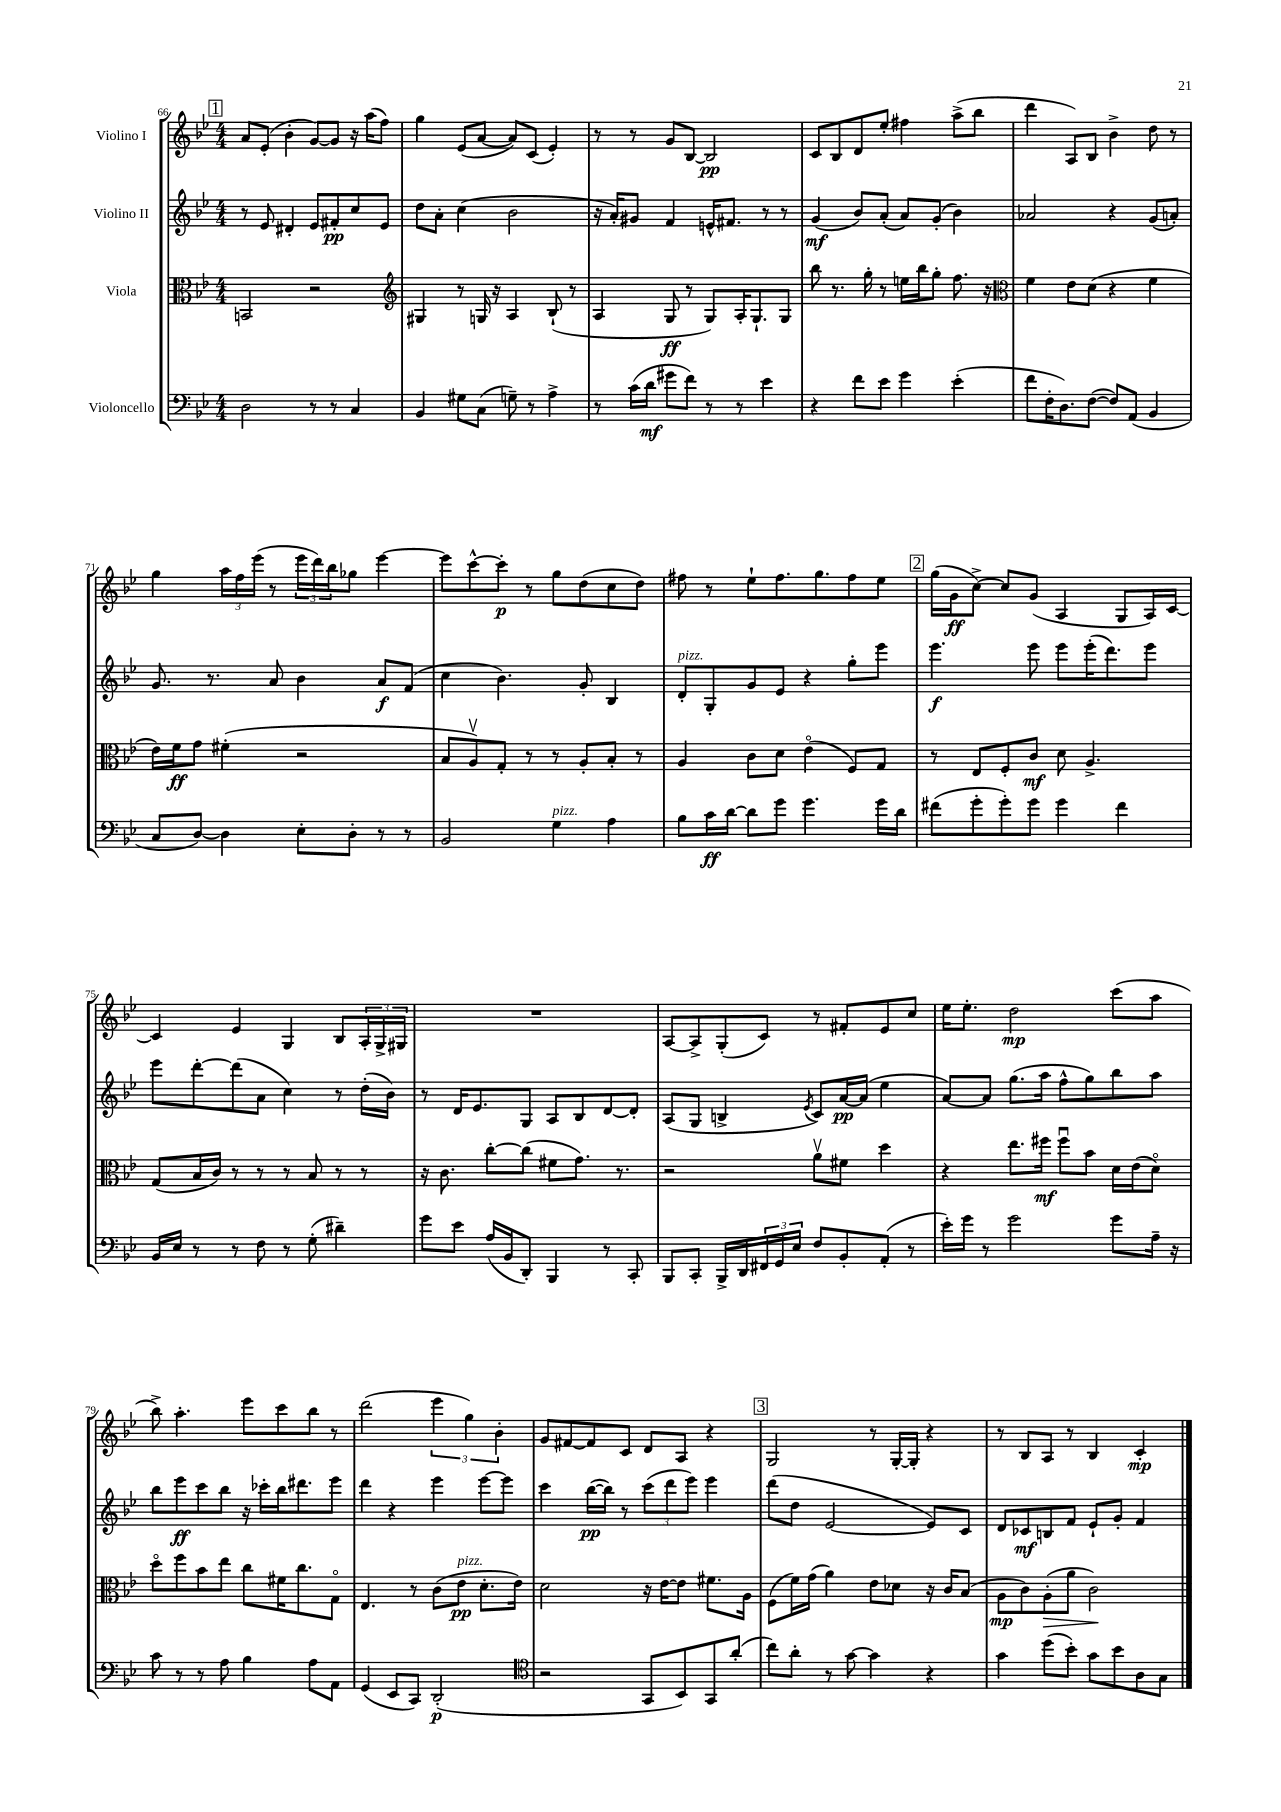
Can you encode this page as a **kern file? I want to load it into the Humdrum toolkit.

**kern	**dynam	**kern	**dynam	**kern	**dynam	**kern	**dynam
*part4	*part4	*part3	*part3	*part2	*part2	*part1	*part1
*staff4	*staff4	*staff3	*staff3	*staff2	*staff2	*staff1	*staff1
*I"Violoncello	*	*I"Viola	*	*I"Violino II	*	*I"Violino I	*
*clefF4	*	*clefC3	*	*clefG2	*	*clefG2	*
*k[b-e-]	*	*k[b-e-]	*	*k[b-e-]	*	*k[b-e-]	*
*M4/4	*	*M4/4	*	*M4/4	*	*M4/4	*
!!LO:REH:place=s1:t=1
=66	=66	=66	=66	=66	=66	=66	=66
2D\	.	2BBn/	.	8r	.	8a/L	.
.	.	.	.	8e-/	.	(8e-'/J	.
.	.	.	.	4d#X'/	.	4b-'\	.
8r	.	2r	.	8e-/L	.	[8g/L)	.
8r	.	.	.	8f#X'/	pp	8g/J]	.
4C/	.	.	.	8cc/	.	16r	.
.	.	.	.	.	.	(16aa\KL	.
.	.	.	.	8e-/J	.	8ff\J)	.
=67	=67	=67	=67	=67	=67	=67	=67
*	*	*clefG2	*	*	*	*	*
4BB-/	.	4G#X/	.	8dd\L	.	4gg\	.
.	.	.	.	8a'\J	.	.	.
8G#X\L	.	8r	.	(4cc\	.	(8e-/L	.
(8C\J	.	16Gn/	.	.	.	[8a/J	.
.	.	16r	.	.	.	.	.
8Gn~\)	.	4A/	.	2b-\	.	8a/L])	.
8r	.	.	.	.	.	(8c/J	.
4A^\	.	(8B-`/	.	.	.	4e-'/)	.
.	.	8r	.	.	.	.	.
=68	=68	=68	=68	=68	=68	=68	=68
8r	.	4A/	.	16r	.	8r	.
.	.	.	.	16a'/KL)	.	.	.
(16c\LL	.	.	.	8g#X/J	.	8r	.
16d\JJ	mf	.	.	.	.	.	.
8g#X\L	.	8G/	ff	4f/	.	8g/L	.
8f\J)	.	8r	.	.	.	[8B-/J	.
8r	.	8G/L)	.	16en^^/KL	.	2B-/]	pp
.	.	.	.	8.f#X/J	.	.	.
8r	.	16A'/K	.	.	.	.	.
.	.	8.G`/	.	.	.	.	.
4e-\	.	.	.	8r	.	.	.
.	.	8G/J	.	8r	.	.	.
=69	=69	=69	=69	=69	=69	=69	=69
4r	.	8bb-\	.	(4g/	mf	8c/L	.
.	.	8.r	.	.	.	8B-/	.
8f\L	.	.	.	8b-/L)	.	8d/	.
.	.	16gg'\	.	.	.	.	.
8e-\J	.	8r	.	(8a'/J	.	8ee-'/J	.
4g\	.	16een\LL	.	8a/L)	.	4ff#X\	.
.	.	16bb-\J	.	.	.	.	.
.	.	8gg'\J	.	(8g'/J	.	.	.
(4e-'\	.	8.ff\	.	4b-\)	.	(8aa^\L	.
.	.	.	.	.	.	8bb-\J	.
.	.	16r	.	.	.	.	.
=70	=70	=70	=70	=70	=70	=70	=70
*	*	*clefC3	*	*	*	*	*
8f\L	.	4f\	.	2a-X/	.	4ddd\	.
16F'\K	.	.	.	.	.	.	.
8.D\)	.	.	.	.	.	.	.
.	.	8e-\L	.	.	.	8A/L)	.
([8F\J	.	(8d\J	.	.	.	8B-/J	.
8F/L])	.	4r	.	4r	.	4b-^\	.
(8AA/J	.	.	.	.	.	.	.
4BB-/	.	4f\	.	(8g/L	.	8dd\	.
.	.	.	.	8an'/J)	.	8r	.
!!LO:LB:g=z
=71	=71	=71	=71	=71	=71	=71	=71
8C/L	.	16e-\LL)	.	8.g/	.	4gg\	.
.	.	16f\J	ff	.	.	.	.
[8D/J)	.	8g\J	.	.	.	.	.
.	.	.	.	8.r	.	.	.
4D\]	.	(4f#X'\	.	.	.	24aa\LL	.
.	.	.	.	.	.	24ff\	.
.	.	.	.	.	.	(24eee-\JJ	.
.	.	.	.	8a/	.	8r	.
8E-'\L	.	2r	.	4b-\	.	24eee-\LL	.
.	.	.	.	.	.	24ddd\)	.
.	.	.	.	.	.	24bb-\J	.
8D'\J	.	.	.	.	.	8gg-X\J	.
8r	.	.	.	8a/L	f	[4eee-\	.
8r	.	.	.	(8f/J	.	.	.
=72	=72	=72	=72	=72	=72	=72	=72
2BB-/	.	8B-/L	.	4cc\	.	8eee-\L]	.
.	.	8Av/)	.	.	.	[8ccc^^\	.
.	.	8G'/J	.	4.b-\)	.	8ccc'\J]	p
.	.	8r	.	.	.	8r	.
!LO:TX:a:i:t=pizz.	!	!	!	!	!	!	!
4G\	.	8r	.	.	.	8gg\L	.
.	.	8A'/L	.	8g'/	.	(8dd\	.
4A\	.	8B-'/J	.	4B-/	.	8cc\	.
.	.	8r	.	.	.	8dd\J)	.
=73	=73	=73	=73	=73	=73	=73	=73
!	!	!	!	!LO:TX:a:i:t=pizz.	!	!	!
8B-\L	.	4A/	.	8d'/L	.	8ff#X\	.
16c\L	ff	.	.	8G'/	.	8r	.
[16d\JJ	.	.	.	.	.	.	.
8d\L]	.	8c\L	.	8g/	.	8ee-`\L	.
8g\J	.	8d\J	.	8e-/J	.	8.ff#\	.
4.g\	.	(4e-\	.	4r	.	.	.
.	.	.	.	.	.	8.gg\	.
.	.	8F/L)	.	8gg'\L	.	8ff#\	.
16g\LL	.	8G/J	.	8eee-\J	.	8ee-\J	.
16d\JJ	.	.	.	.	.	.	.
!!LO:REH:place=s1:t=2
=74	=74	=74	=74	=74	=74	=74	=74
(8f#X\L	.	8r	.	4.eee-\	f	(16gg\LL	.
.	.	.	.	.	.	16g\J	ff
8g'\	.	8E-/L	.	.	.	[8cc^\J)	.
8g'\)	.	8F'/	.	.	.	8cc/L]	.
8g\J	.	8c/J	mf	8eee-\	.	(8g/J	.
4g\	.	8d\	.	8eee-\L	.	4A/	.
.	.	4.A^/	.	(16eee-'\K	.	.	.
.	.	.	.	8.ddd\)	.	.	.
4f#\	.	.	.	.	.	8G/L	.
.	.	.	.	8eee-\J	.	16A/L)	.
.	.	.	.	.	.	[16c/JJ	.
!!LO:LB:g=z
=75	=75	=75	=75	=75	=75	=75	=75
16BB-/LL	.	(8G/L	.	8eee-\L	.	4c/]	.
16E-/JJ	.	.	.	.	.	.	.
8r	.	16B-/L	.	[8ddd'\	.	.	.
.	.	16c/JJ)	.	.	.	.	.
8r	.	8r	.	(8ddd\]	.	4e-/	.
8F\	.	8r	.	8a\J	.	.	.
8r	.	8r	.	4cc\)	.	4G/	.
(8G'\	.	8B-/	.	.	.	.	.
4d#X~\)	.	8r	.	8r	.	8B-/L	.
.	.	8r	.	(16dd'\LL	.	24A'/L	.
.	.	.	.	.	.	24G^/	.
.	.	.	.	16b-\JJ)	.	.	.
.	.	.	.	.	.	24G#X/JJ	.
=76	=76	=76	=76	=76	=76	=76	=76
8g\L	.	16r	.	8r	.	1r	.
.	.	8.c\	.	.	.	.	.
8e-\J	.	.	.	16d/KL	.	.	.
.	.	.	.	8.e-/	.	.	.
(16A/LL	.	[8cc'\L	.	.	.	.	.
16BB-/J	.	.	.	.	.	.	.
8DD'/J)	.	(8cc\J]	.	8G/J	.	.	.
4BBB-/	.	8f#X\L	.	8A/L	.	.	.
.	.	8.g\J)	.	8B-/	.	.	.
8r	.	.	.	[8d/	.	.	.
.	.	8.r	.	.	.	.	.
8CC'/	.	.	.	8d'/J]	.	.	.
=77	=77	=77	=77	=77	=77	=77	=77
8BBB-/L	.	2r	.	(8A/L	.	[8A/L	.
8CC'/J	.	.	.	8G/J	.	8A^/]	.
16BBB-^/LL	.	.	.	4Bn^/	.	(8G'/	.
16DD/	.	.	.	.	.	.	.
24FF#X/	.	.	.	.	.	8c/J)	.
24GG/	.	.	.	.	.	.	.
24E-/JJ	.	.	.	.	.	.	.
.	.	.	.	8qe-/	.	.	.
8F/L	.	8av\L	.	8c/L)	.	8r	.
8BB-'/	.	8f#X\J	.	[16a/L	pp	8f#X'/L	.
.	.	.	.	(16a/JJ]	.	.	.
(8AA'/J	.	4dd\	.	4ee-\	.	8e-/	.
8r	.	.	.	.	.	8cc/J	.
=78	=78	=78	=78	=78	=78	=78	=78
16e-'\LL)	.	4r	.	[8a/L)	.	16ee-\KL	.
16g\JJ	.	.	.	.	.	8.ee-'\J	.
8r	.	.	.	8a/J]	.	.	.
2g\	.	8.ee-\L	.	(8.gg\L	.	2dd\	mp
.	.	16ff#X\Jk	mf	16aa\Jk	.	.	.
.	.	8ff#u\L	.	8ff^^\L	.	.	.
.	.	8b-\J	.	8gg\)	.	.	.
8g\L	.	16d\LL	.	8bb-\	.	(8ccc\L	.
.	.	(16e-\J	.	.	.	.	.
16A~\Jk	.	8d\J)	.	8aa\J	.	8aa\J	.
16r	.	.	.	.	.	.	.
!!LO:LB:g=z
=79	=79	=79	=79	=79	=79	=79	=79
8c\	.	8dd\L	.	8bb-\L	.	8bb-^\)	.
8r	.	8ff\	.	8eee-\	ff	4.aa'\	.
8r	.	8b-\	.	8ccc\	.	.	.
8A\	.	8ee-\J	.	8bb-\J	.	.	.
4B-\	.	8cc\L	.	16r	.	8eee-\L	.
.	.	.	.	16ccc-X'\LL	.	.	.
.	.	16f#X\K	.	16bb-\J	.	8ccc\	.
.	.	8.cc\	.	8.ddd#X\	.	.	.
8A\L	.	.	.	.	.	8bb-\J	.
8AA\J	.	8G\J	.	8eee-\J	.	8r	.
=80	=80	=80	=80	=80	=80	=80	=80
(4GG/	.	4.E-/	.	4ddd\	.	(2ddd\	.
8EE-/L	.	.	.	4r	.	.	.
8CC/J)	.	8r	.	.	.	.	.
(2DD'/	p	(8c\L	.	4eee-\	.	6eee-\	.
!	!	!LO:TX:a:i:t=pizz.	!	!	!	!	!
.	.	8e-\J	pp	.	.	.	.
.	.	.	.	.	.	6gg\)	.
.	.	8.d'\L	.	[8eee-\L	.	.	.
.	.	.	.	.	.	6b-'\	.
.	.	.	.	8eee-\J]	.	.	.
.	.	16e-\Jk)	.	.	.	.	.
=81	=81	=81	=81	=81	=81	=81	=81
*clefC4	*	*	*	*	*	*	*
2r	.	2d\	.	4ccc\	.	8g/L	.
.	.	.	.	.	.	[8f#X/	.
.	.	.	.	([16bb-\LL	pp	8f#/]	.
.	.	.	.	16bb-\JJ])	.	.	.
.	.	.	.	8r	.	8c/J	.
8GG/L	.	16r	.	(12ccc\L	.	8d/L	.
.	.	[16e-\KL	.	.	.	.	.
.	.	.	.	12ddd\	.	.	.
8BB-/)	.	8e-\J]	.	.	.	8A/J	.
.	.	.	.	12eee-\J)	.	.	.
8GG/	.	8.f#X\L	.	4eee-\	.	4r	.
(8a'/J	.	.	.	.	.	.	.
.	.	16A\Jk	.	.	.	.	.
!!LO:REH:place=s1:t=3
=82	=82	=82	=82	=82	=82	=82	=82
8cc\L)	.	(8F\L	.	(8ddd\L	.	2G/	.
8a'\J	.	16f\L)	.	8dd\J	.	.	.
.	.	(16g\JJ	.	.	.	.	.
8r	.	4a\)	.	[2e-/	.	.	.
[8g\	.	.	.	.	.	.	.
4g\]	.	8e-\L	.	.	.	8r	.
.	.	8d-X\J	.	.	.	[16G'/LL	.
.	.	.	.	.	.	16G'/JJ]	.
4r	.	16r	.	8e-/L])	.	4r	.
.	.	16c/KL	.	.	.	.	.
.	.	(8B-/J	.	8c/J	.	.	.
=83	=83	=83	=83	=83	=83	=83	=83
4g\	.	8A\L	mp	8d/L	.	8r	.
.	.	8c\)	.	8c-X/	mf	8B-/L	.
!	!	!	!LO:HP:b	!	!	!	!
(8dd\L	.	(8A'\	>	8Bn/	.	8A/J	.
8b-'\J)	.	8a\J	.	8f/J	.	8r	.
8g\L	.	2c\)	.	8e-`/L	.	4B-/	.
8b-\	.	.	.	8g'/J	.	.	.
8A\	.	.	.	4f/	.	4c'/	mp
8G\J	.	.	.	.	.	.	.
.	.	.	]	.	.	.	.
==	==	==	==	==	==	==	==
*-	*-	*-	*-	*-	*-	*-	*-
